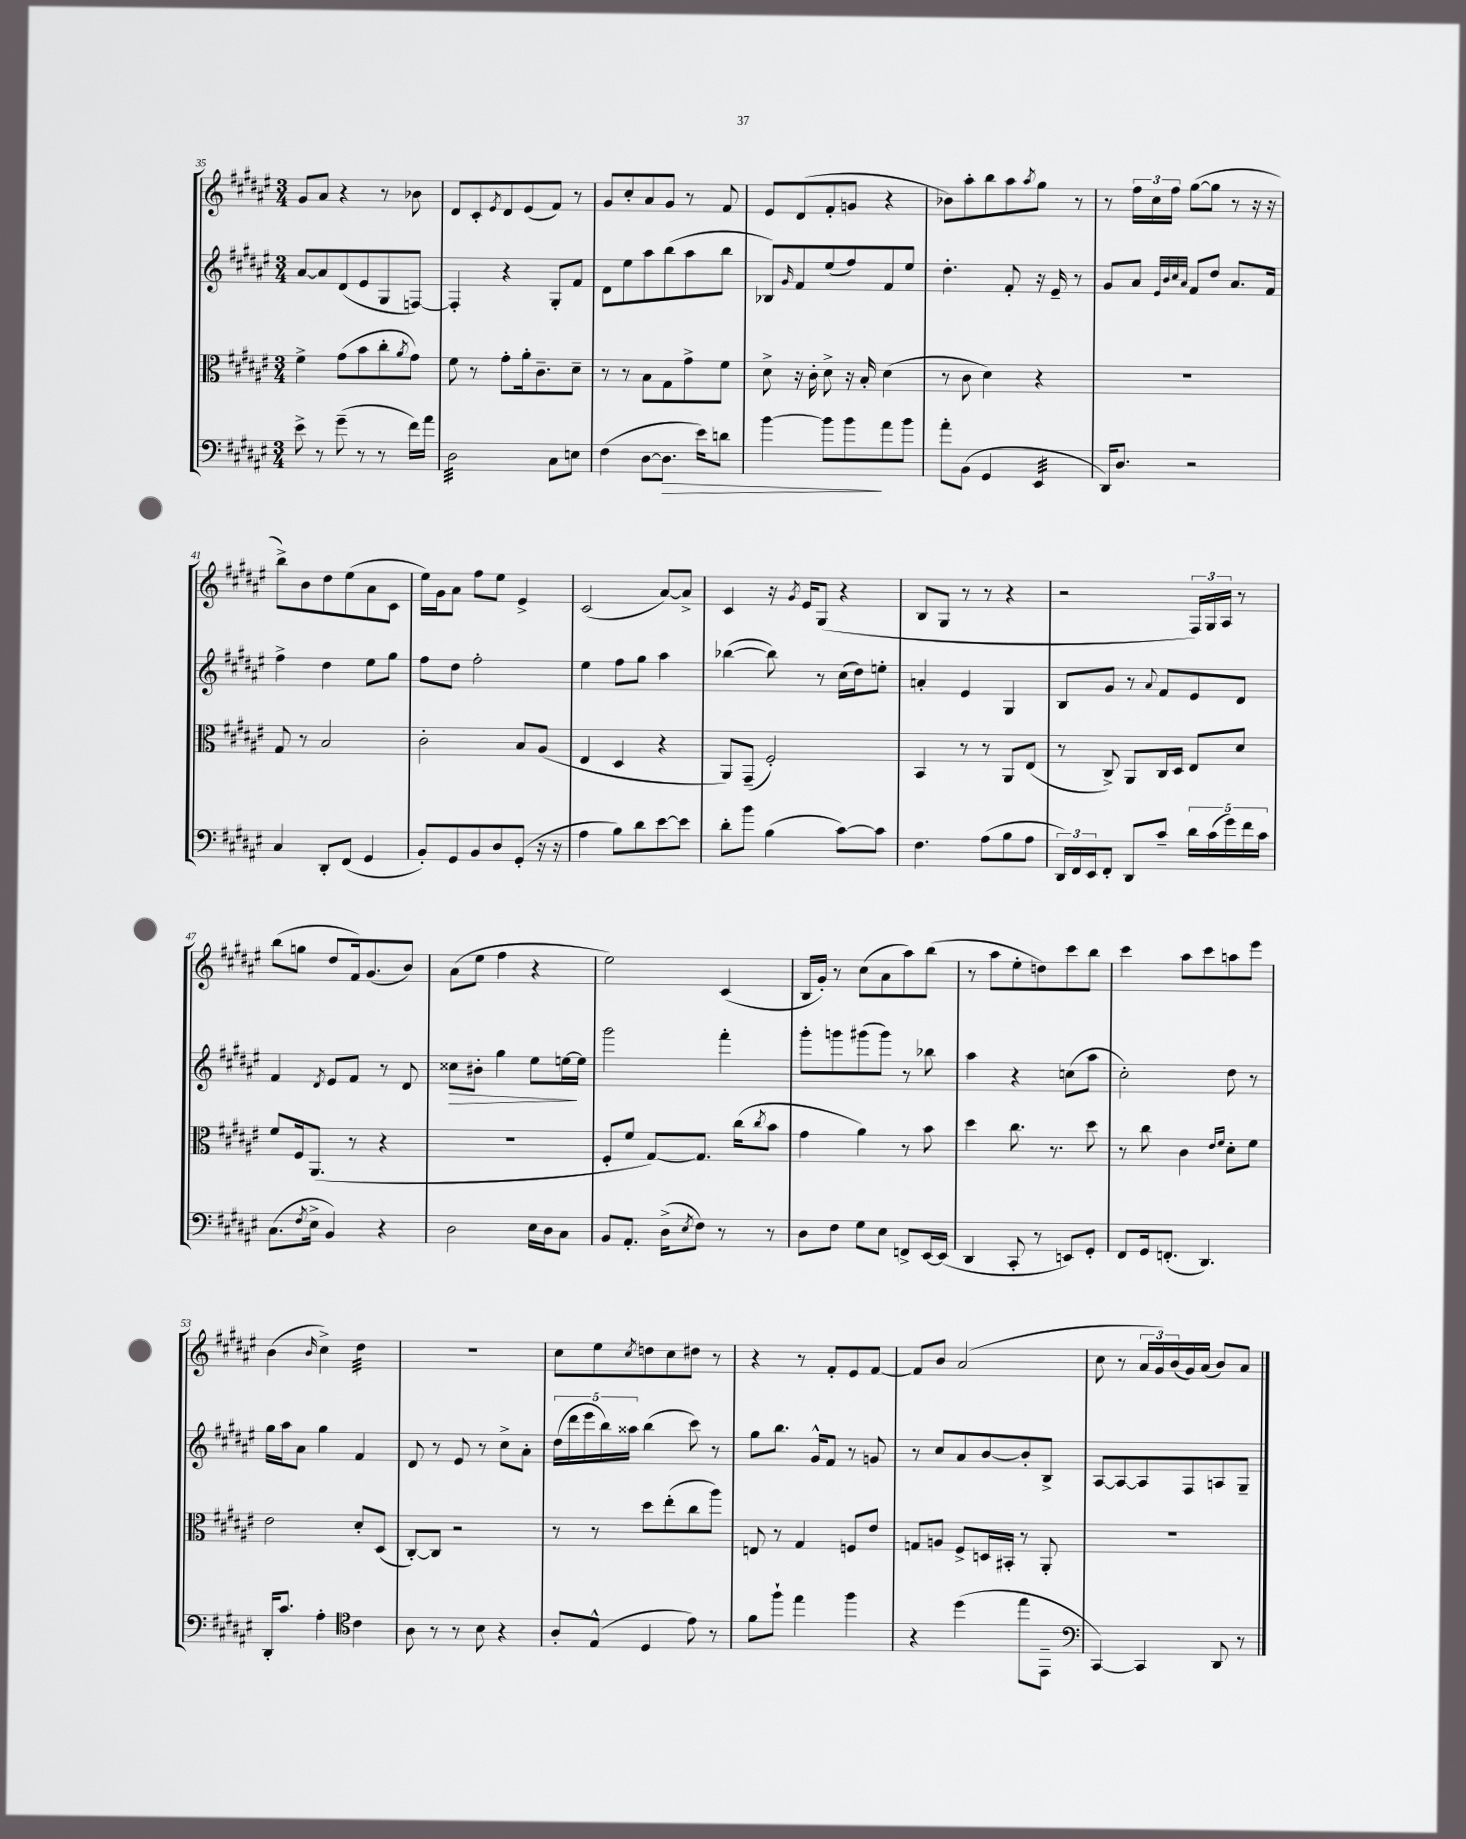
<<
\new StaffGroup <<
\new Staff = "s0" {
    \clef treble \key fis \major \numericTimeSignature \time 3/4
    gis'8 ais'8 r4 r8 bes'8 |
    dis'8 cis'8-. \acciaccatura { eis'8 } dis'8 eis'8( fis'8) r8 |
    gis'8 cis''8-. ais'8 gis'8 r8 fis'8 |
    eis'8 dis'8( fis'8-. g'8 r4 |
    bes'8) ais''8-. b''8 ais''8 \acciaccatura { ais''8 } gis''8 r8 |
    r8 \tuplet 3/2 { fis''16 cis''16 fis''16 } gis''8~( gis''8 r8 r16 r16 |
    b''8->) b'8 dis''8 eis''8( ais'8 cis'8 |
    eis''16) gis'16 ais'8 fis''8 eis''8 eis'4-> |
    cis'2( ais'8~) ais'8-> |
    cis'4 r16 \acciaccatura { gis'8 } eis'16 gis8( r4 |
    b8 gis8 r8 r8 r4 |
    r2 \tuplet 3/2 { fis16) gis16 ais16 } r8 |
    b''8( g''8 dis''8 fis'16) gis'8.( b'8) |
    ais'8( eis''8 fis''4 r4 |
    eis''2) cis'4( |
    b16 gis'16-.) r8 cis''8( ais'8 ais''8) b''8( |
    r8 ais''8 eis''8-. d''8) cis'''8 b''8 |
    cis'''4 ais''8 cis'''8 a''8 eis'''8 |
    b'4( \grace { b'16 } cis''4->) dis''4:32 |
    R2. |
    cis''8 eis''8 \acciaccatura { cis''8 } d''8 cis''8 dis''8 r8 |
    r4 r8 fis'8-. eis'8 fis'8~ |
    fis'8 b'8 ais'2( |
    cis''8 r8 \tuplet 3/2 { ais'16 gis'16) b'16( } gis'16) ais'16( b'8) ais'8 \bar "|." |
}
\new Staff = "s1" {
    \clef treble \key fis \major \numericTimeSignature \time 3/4
    ais'8~ ais'8 dis'8( eis'8 gis8 f8~) |
    f4-. r4 gis8-. fis'8 |
    dis'8 eis''8 ais''8 b''8( ais''8 b''8 |
    bes8) \grace { gis'16 } fis'8 eis''8( fis''8) fis'8 eis''8 |
    dis''4.-. fis'8-. r16 eis'16-- r8 |
    gis'8 ais'8 \grace { eis'32 b'32 cis''32 ais'32 } fis'8 dis''8 ais'8. fis'16 |
    fis''4-> dis''4 eis''8 gis''8 |
    fis''8 dis''8 fis''2-. |
    eis''4 fis''8 gis''8 ais''4 |
    bes''4~( bes''8) r8 cis''16( dis''16) e''8-. |
    a'4-. eis'4 gis4 |
    b8 gis'8 r8 \appoggiatura { ais'8 } fis'8 eis'8 dis'8 |
    fis'4 \acciaccatura { dis'8 } eis'8 fis'8 r8 dis'8 |
    cisis''8\> bis'8-. gis''4 eis''8 e''16~\! e''16 |
    gis'''2 fis'''4-. |
    gis'''8-. g'''8 gis'''8( gis'''8) r8 bes''8 |
    ais''4 r4 c''8( ais''8 |
    cis''2-.) dis''8 r8 |
    gis''16 ais''16 ais'8 gis''4 fis'4 |
    dis'8 r8 eis'8 r8 cis''8-> ais'8-. |
    \tuplet 5/4 { dis''16( dis'''16 eis'''16 b''16) aisis''16 } b''4( cis'''8) r8 |
    gis''8 b''8. gis'16-^ fis'8 r8 g'8 |
    r8 cis''8 ais'8 b'8~ b'8-. b8-> |
    ais8~ ais8~ ais8 fis8 a8 gis8-- \bar "|." |
}
\new Staff = "s2" {
    \clef alto \key fis \major \numericTimeSignature \time 3/4
    fis'4-> gis'8( b'8 cis''8-. \acciaccatura { ais'8 } gis'8) |
    fis'8 r8 gis'8-. ais'16-. cis'8.-- dis'8-- |
    r8 r8 b8 gis8 gis'8-> fis'8 |
    dis'8-> r16 cis'16-. dis'8-> r16 b16-. dis'4( |
    r8 cis'8 dis'4) r4 |
    R2. |
    gis8 r8 b2 |
    cis'2-. b8 ais8( |
    eis4 dis4 r4 |
    ais,8) gis,8--( fis2-.) |
    b,4 r8 r8 ais,8 eis8( |
    r8 cis8->) ais,8 cis16 dis16 eis8 dis'8 |
    fis'8 fis16 ais,8.( r8 r4 |
    R2. |
    fis8-. fis'8 gis8~) gis8. cis''16( \acciaccatura { cis''8 } b'8 |
    gis'4 ais'4) r8 b'8 |
    dis''4 cis''8. r8. dis''8 |
    r8 cis''8 cis'4 \grace { eis'16 fis'16 } dis'8-. fis'8 |
    eis'2 dis'8-. dis8( |
    cis8~-.) cis8 r2 |
    r8 r8 dis''8 eis''8-.( cis''8 ais''8) |
    e8 r8 gis4 f8 eis'8 |
    g8 a8 fis8-> d16 bis,16-. r8 ais,8-. |
    R2. \bar "|." |
}
\new Staff = "s3" {
    \clef bass \key fis \major \numericTimeSignature \time 3/4
    eis'8-> r8 gis'8--( r8 r8 fis'16) ais'16 |
    dis2:32 cis8 e8 |
    fis4( dis8~ dis8.\> eis'16) d'8 |
    b'4~ b'8 b'8\! ais'8 b'8 |
    ais'8-. b,8( gis,4 eis,4:32 |
    dis,16) dis8. r2 |
    cis4 dis,8-. fis,8( gis,4 |
    b,8-.) gis,8 b,8 dis8 gis,8-.( r16 r16 |
    ais4 b8) dis'8 eis'8~ eis'8 |
    dis'8-. b'8 b4( cis'8~) cis'8 |
    fis4. ais8( b8 ais8 |
    \tuplet 3/2 { dis,16) fis,16 eis,16 } fis,8-. dis,8 cis'8-- \tuplet 5/4 { dis'16 cis'16( gis'16) fis'16 cis'16 } |
    cis8.( \acciaccatura { fis8 } eis16-> b,4) r4 |
    dis2 eis16 dis16 cis8 |
    b,8 ais,8.-. dis16->( \acciaccatura { eis8 } fis8) r8 r8 |
    dis8 fis8 gis8 eis8 f,8-> eis,16~ eis,16( |
    dis,4 cis,8-. r8 e,8) gis,8-. |
    fis,8 gis,16 f,8.-.( dis,4.) |
    dis,16-. cis'8. ais4-. \clef tenor cis'4 |
    ais8 r8 r8 b8 r4 |
    ais8-. eis8-^( dis4 eis'8) r8 |
    fis'8 fis''8-! eis''4 fis''4 |
    r4 dis''4( eis''8 eis,8-- |
    \clef bass cis,4~) cis,4 dis,8 r8 \bar "|." |
}
>>
>>
\layout { \context { \Score currentBarNumber = #35 } }
